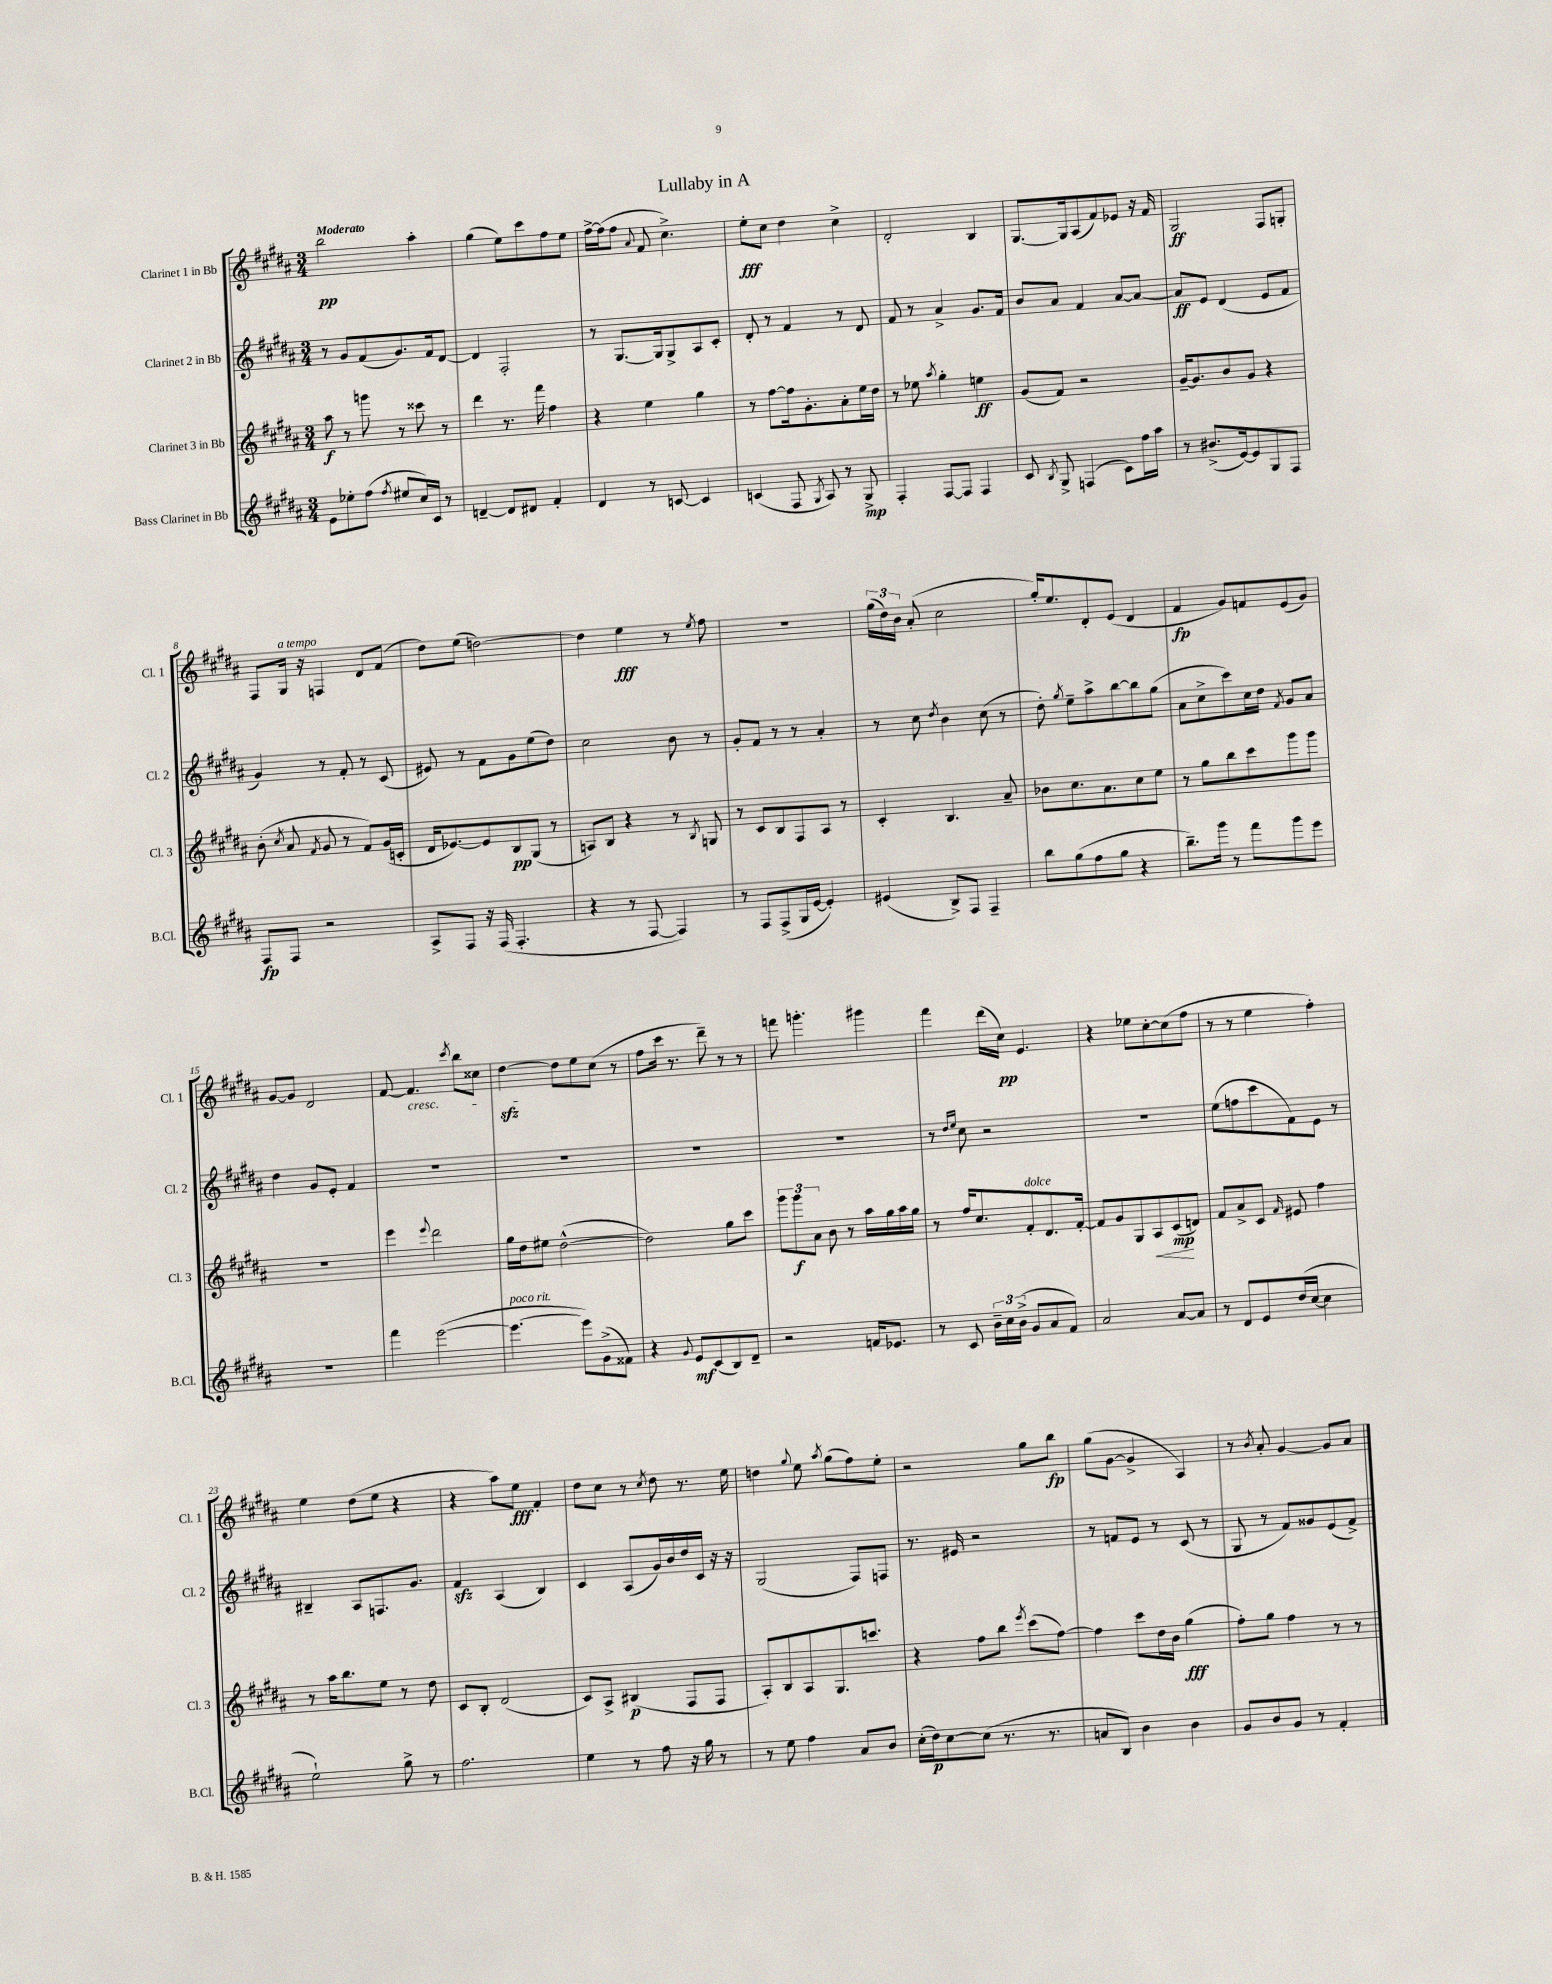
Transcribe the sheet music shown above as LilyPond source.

\header { title = "Lullaby in A" }
<<
\new StaffGroup <<
\new Staff = "s0" \with { instrumentName = "Clarinet 1 in Bb" shortInstrumentName = "Cl. 1" } {
    \clef treble \key b \major \numericTimeSignature \time 3/4 \tempo "Moderato"
    \autoBeamOff b''2\pp ais''4-. |
    gis''4( e''8[) cis'''8 fis''8 e''8] |
    fis''16[~-> fis''16( fis''8] \appoggiatura { ais'8 } fis'8 cis''4.->) |
    e''8[-.\fff cis''8] dis''4 cis''4-> |
    dis'2-. b4 |
    gis8.[~ gis16 ais8( fis'8) ees'8] r16 fis'16 |
    gis2\ff fis8[ g8]-. |
    fis8[ gis16]^\markup { \italic "a tempo" } r16 f4 dis'8[ fis'8]( |
    dis''8[) e''8]( d''2~) |
    d''4 e''4\fff r8 \acciaccatura { e''8 } fis''8 |
    R2. |
    \tuplet 3/2 { gis''16[( dis''16) b'16] } ais'8-.( cis''2 |
    gis''16[-.) e''8. dis'8-. e'8]( dis'4 |
    fis'4\fp gis'8[) f'8 e'8( gis'8]) |
    gis'8[~ gis'8] dis'2 |
    fis'8~ fis'4.\cresc \acciaccatura { cis'''8 } b''8[ cisis''8] |
    dis''4~\sfz\! dis''8[ e''8 cis''8]( r8 |
    fis''8[ cis'''16] r8. dis'''8--) r8 r8 |
    f'''8 g'''4.-. gis'''4 |
    fis'''4 dis'''16[( cis''16]\pp) e'4. |
    r4 ees''8[ cis''8~-. cis''8( fis''8] |
    r8 r8 e''4 fis''4-.) |
    e''4 dis''8[( e''8] r4 |
    r4 ais''8[) e''8]\fff fis'4-. |
    dis''8[ cis''8] r8 \acciaccatura { cis''8 } dis''8 r8. e''16 |
    d''4 \appoggiatura { gis''8 } e''8 \acciaccatura { ais''8 } gis''8[( fis''8) e''8]-. |
    r2 gis''8[ b''8]\fp |
    gis''8[( gis'8]~ gis'4-> ais4) |
    r8 \acciaccatura { b'8 } ais'8-. gis'4~ gis'8[ ais'8] \bar "|." |
}
\new Staff = "s1" \with { instrumentName = "Clarinet 2 in Bb" shortInstrumentName = "Cl. 2" } {
    \clef treble \key b \major \numericTimeSignature \time 3/4
    \autoBeamOff r8 gis'8[ fis'8( gis'8.) fis'16 dis'8]~ |
    dis'4 fis2-. |
    r8 gis8.[~ gis16 gis8-> ais8 cis'8]-. |
    dis'8-. r8 fis'4 r8 dis'8 |
    fis'8 r8 ais'4-> gis'8.[ fis'16] |
    b'8[ ais'8] fis'4 ais'8[~ ais'8]~ |
    ais'8[\ff e'8] dis'4( e'8[ fis'8] |
    gis'4) r8 fis'8-. r8 cis'8( |
    eis'8) r8 fis'8[ gis'8 e''8( dis''8]) |
    cis''2 b'8 r8 |
    gis'8[-. fis'8] r8 r8 ais'4-. |
    r8 cis''8 \acciaccatura { dis''8 } b'4 cis''8( r8 |
    dis''8-.) \acciaccatura { gis''8 } e''8[-- ais''8-> b''8~ b''8 gis''8]( |
    ais'8[ cis''8-> cis'''8) cis''16 dis''16] \acciaccatura { fis'8 } gis'8[ ais'8] |
    dis''4 gis'8[ e'8]-. fis'4 |
    R2. |
    R2. |
    R2. |
    R2. |
    r8 \grace { dis''16[ e''16] } cis''8 r2 |
    R2. |
    e''8[( f''8 cis'''8 fis'8) e'8] r8 |
    bis4-- ais8[ f8. gis'8.] |
    fis'4\sfz ais4( b4) |
    cis'4 ais8[( gis'16) b'16 dis''16 cis'16] r16 r16 |
    gis2( fis8[) f8] |
    r8. eis'16 r2 |
    r8 f'8[ e'8] r8 cis'8( r8 |
    gis8 r8 fis'8[) gisis'8 e'8( fis'8]->) \bar "|." |
}
\new Staff = "s2" \with { instrumentName = "Clarinet 3 in Bb" shortInstrumentName = "Cl. 3" } {
    \clef treble \key b \major \numericTimeSignature \time 3/4
    \autoBeamOff ais''8\f r8 g'''8 r8 cisis'''8 r8 |
    dis'''4 r8. fis'''16 fis''4 |
    r4 e''4 gis''4 |
    r8 fis''8[~ fis''16 gis'8.-. ais'8-. e''16 dis''16] |
    r8 ees''8 \acciaccatura { ais''8 } gis''4-. e''4\ff |
    gis'8[( fis'8]) r2 |
    gis'16[~-- gis'8. b'8 gis'8] r4 |
    b'8-.( \acciaccatura { cis''8 } ais'8 \acciaccatura { fis'8 } gis'8 r8 fis'8[) gis'16( c'16]-. |
    dis'16[ ees'8.~) ees'8 b8\pp gis8]( r8 |
    a8[) b8] r4 r8 \acciaccatura { b8 } g8 |
    r8 cis'8[ b8 fis8 ais8] r8 |
    cis'4-. b4. ais'8-- |
    bes'8[ cis''8. ais'8. cis''8 e''8] |
    r8 gis''8[ b''8 cis'''8 gis'''8 gis'''8] |
    R2. |
    e'''4 \appoggiatura { e'''8 } dis'''2 |
    gis''16[ dis''16 eis''8] dis''2~-^( |
    dis''2) gis''8[ cis'''8] |
    \tuplet 3/2 { gis'''8[ gis'''8\f ais'8] } b'8 r8 ais''16[ gis''16 ais''16 gis''16] |
    r8 fis''16[ cis''8. fis'8-.^\markup { \italic "dolce" } dis'8. fis'16]~-. |
    fis'8[ gis'8 gis8 ais8\< cis'8\mp\!( d'8]) |
    fis'8[ ais'8-> cis'8] \grace { fis'16 } eis'8 fis''4 |
    r8 ais''16[ b''8. e''8] r8 dis''8 |
    cis'8[ b8]-. dis'2( |
    cis'8[) ais8]-> bis4\p( fis8[ fis8] |
    ais8[-.) b8 ais8 gis8. c'''8.] |
    r4 fis''8[ b''8] \acciaccatura { e'''8 } cis'''8[( fis''8]~) |
    fis''4 cis'''8[ dis''16 b'16] gis''4\fff( |
    fis''8[-.) gis''8] fis''4 r8 r8 \bar "|." |
}
\new Staff = "s3" \with { instrumentName = "Bass Clarinet in Bb" shortInstrumentName = "B.Cl." } {
    \clef treble \key b \major \numericTimeSignature \time 3/4
    \autoBeamOff e'8[ ees''8-. fis''8]( \acciaccatura { fis''8 } eis''8[ cis''16) cis'16] r8 |
    d'4~-- d'8[ dis'8] fis'4-. |
    dis'4 r8 c'8~ c'4 |
    c'4( fis8 \acciaccatura { gis8 } ais8) r8 gis8->\mp |
    fis4-. fis8[~ fis8] fis4 |
    cis'8 \acciaccatura { b8 } gis8-> f4( cis'8[) fis''16 ais''16] |
    r8 bis'8.[->( e'16~) e'8 gis8 fis8] |
    fis8[\fp fis8] r2 |
    ais8[-> fis8] r16 fis16( fis4.-. |
    r4 r8 fis8~ fis4) |
    r8 fis8[ fis8->( gis16 e'16]~ e'4-.) |
    eis'4( b8[->) fis8] fis4-- |
    b''8[ gis''8( fis''8 gis''8] r4 |
    b''8.[--) gis'''16] r8 fis'''8[ gis'''8 e'''8] |
    R2. |
    fis'''4 e'''2~( |
    e'''4.~^\markup { \italic "poco rit." } e'''8[) gis'8->( fisis'8]) |
    r4 \appoggiatura { gis'8 } e'8[\mf cis'8( b8) dis'8]-- |
    r2 f'16[ ees'8.] |
    r8 cis'8 \tuplet 3/2 { b'16[-- cis''16 b'16]->( } gis'8[ ais'8 fis'8]) |
    ais'2 ais'8[~ ais'8] |
    r8 dis'8[ e'8 dis''16( cis''16]~ cis''4 |
    e''2-!) gis''8-> r8 |
    fis''2. |
    e''4 r8 fis''8 r16 gis''16 r8 |
    r8 e''8 fis''4 ais'8[ b'8] |
    cis''16[-.( dis''16\p) cis''8~ cis''8]( r8. r8. |
    a'8[ b8]) b'4 b'4 |
    gis'8[ b'8 gis'8] r8 fis'4-. \bar "|." |
}
>>
>>
